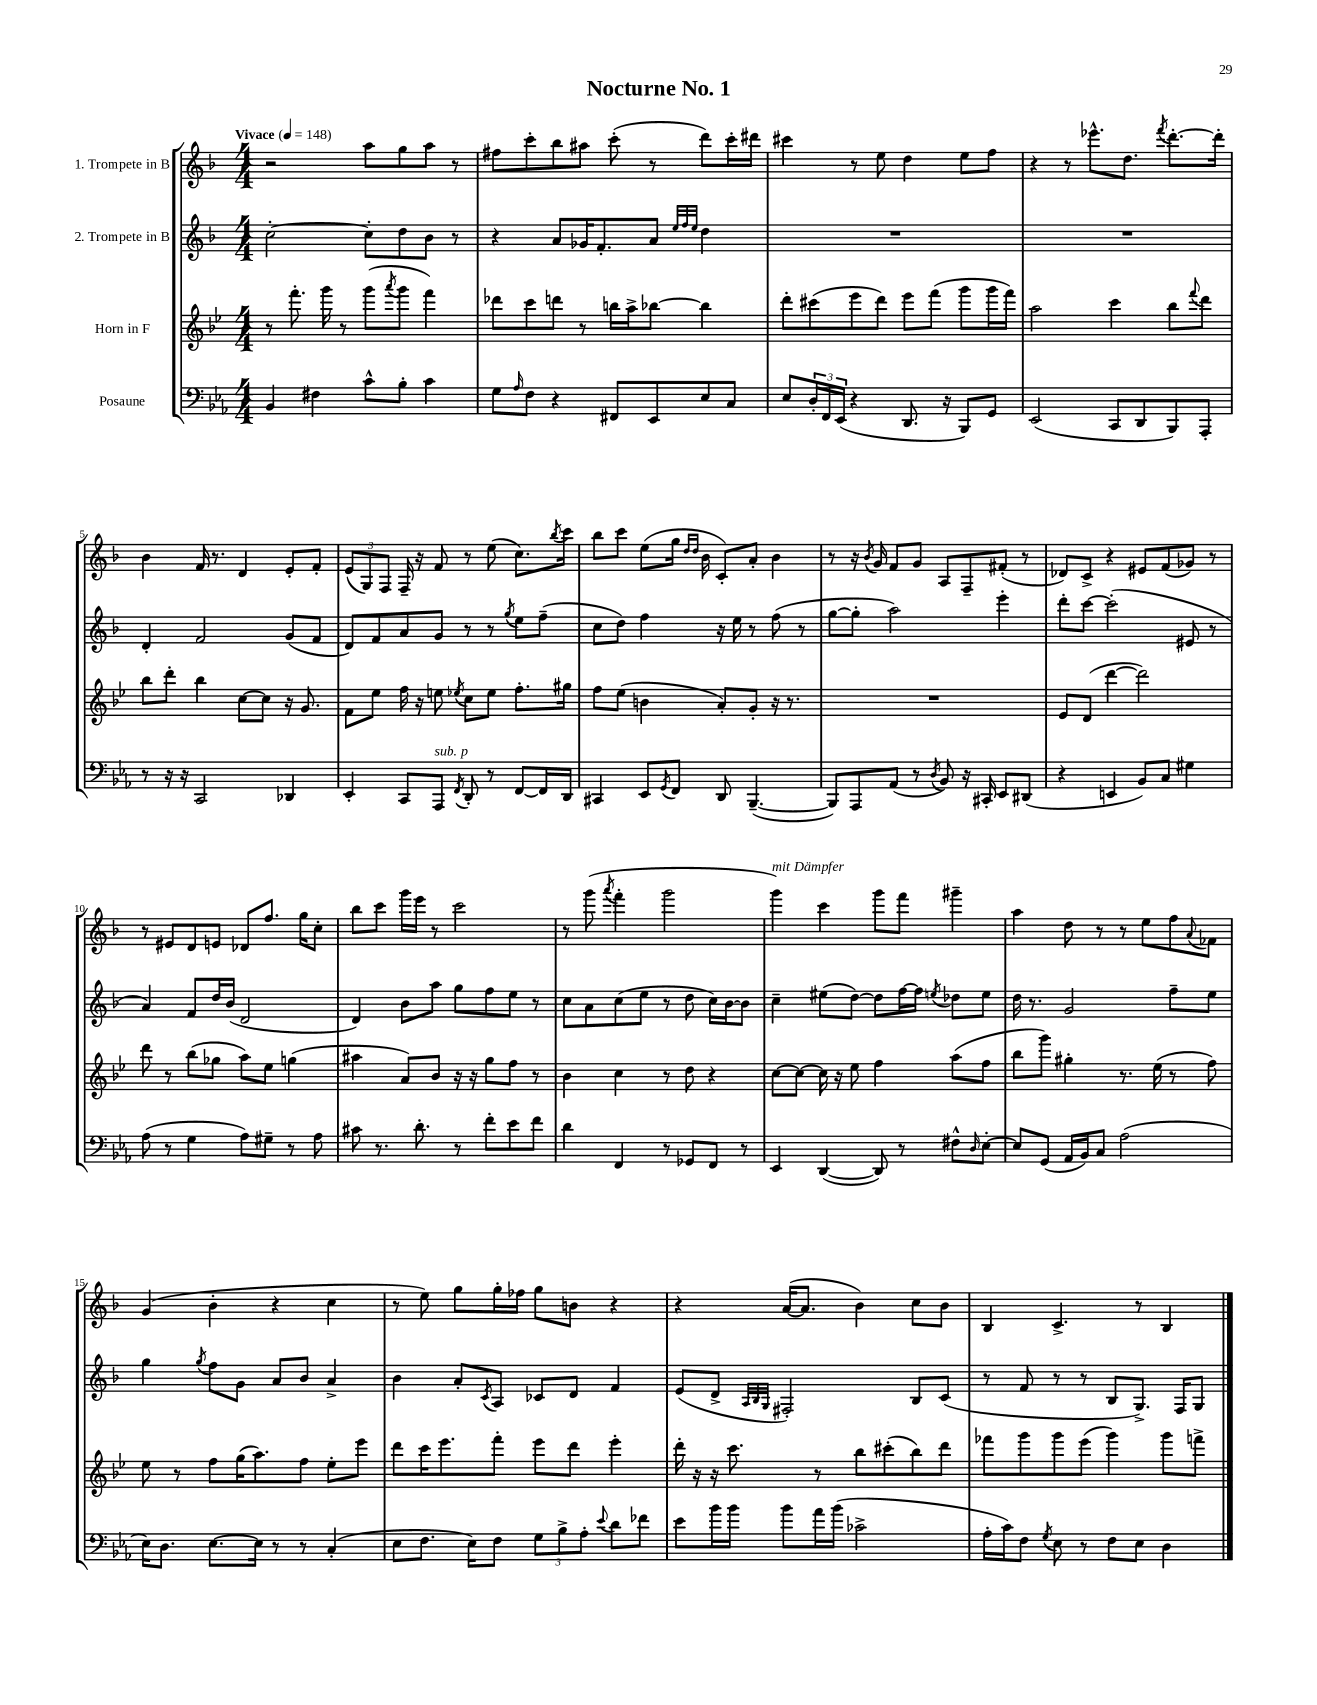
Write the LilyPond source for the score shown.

\header { title = "Nocturne No. 1" }
<<
\new StaffGroup <<
\new Staff = "s0" \with { instrumentName = "1. Trompete in B" } {
    \clef treble \key f \major \numericTimeSignature \time 4/4 \tempo "Vivace" 4 = 148
    r2 a''8 g''8 a''8 r8 |
    fis''8 c'''8-. bes''8 ais''8 c'''8-.( r8 d'''8) c'''16-. dis'''16 |
    cis'''4 r8 e''8 d''4 e''8 f''8 |
    r4 r8 ees'''8.-^ d''8. \acciaccatura { f'''8 } d'''8.~-. d'''16-. |
    bes'4 f'16 r8. d'4 e'8-. f'8-. |
    \tuplet 3/2 { e'8( g8) f8 } f16-- r16 f'8 r8 e''8( c''8.) \acciaccatura { bes''8 } c'''16 |
    bes''8 c'''8 e''8( g''16 \grace { d''16 d''16 } bes'16 c'8-.) a'8-. bes'4 |
    r8 r16 \acciaccatura { bes'8 } g'16 f'8 g'8 a8 f8-- fis'8-.( r8 |
    des'8) c'8-> r4 eis'8 f'8( ges'8) r8 |
    r8 eis'8 d'8 e'8 des'8 f''8. g''16 c''8-. |
    bes''8 c'''8 g'''16 e'''16 r8 c'''2 |
    r8 g'''8( \acciaccatura { a'''8 } f'''4-. g'''2 |
    g'''4^\markup { \italic "mit Dämpfer" }) c'''4 g'''8 f'''8 gis'''4-- |
    a''4 d''8 r8 r8 e''8 f''8 \appoggiatura { a'8 } fes'8 |
    g'4( bes'4-. r4 c''4 |
    r8 e''8) g''8 g''16-. fes''16 g''8 b'8 r4 |
    r4 a'16~( a'8. bes'4) c''8 bes'8 |
    bes4 c'4.-> r8 bes4 \bar "|." |
}
\new Staff = "s1" \with { instrumentName = "2. Trompete in B" } {
    \clef treble \key f \major \numericTimeSignature \time 4/4
    c''2~-. c''8-. d''8 bes'8 r8 |
    r4 a'8 ges'16 f'8.-. a'8 \grace { e''32 f''32 e''32 } d''4 |
    R1 |
    R1 |
    d'4-. f'2 g'8( f'8 |
    d'8) f'8 a'8 g'8 r8 r8 \acciaccatura { g''8 } e''8 f''8--( |
    c''8 d''8) f''4 r16 e''16 r8 f''8( r8 |
    g''8~ g''8-. a''2) e'''4-. |
    d'''8-. c'''8~ c'''2-.( eis'8 r8 |
    a'4) f'8 d''16 bes'16( d'2 |
    d'4) bes'8 a''8 g''8 f''8 e''8 r8 |
    c''8 a'8 c''8( e''8 r8 d''8 c''16) bes'16~ bes'8 |
    c''4-- eis''8( d''8~) d''8 f''16~ f''16 \acciaccatura { e''8 } des''8 e''8 |
    d''16 r8. g'2 f''8-- e''8 |
    g''4 \acciaccatura { g''8 } f''8 g'8 a'8 bes'8 a'4-> |
    bes'4 a'8-. \acciaccatura { c'8 } a8 ces'8 d'8 f'4 |
    e'8( d'8-> \grace { a32 bes32 g32 } fis2-.) bes8 c'8( |
    r8 f'8 r8 r8 bes8 g8.->) f16 g8 \bar "|." |
}
\new Staff = "s2" \with { instrumentName = "Horn in F" } {
    \clef treble \key bes \major \numericTimeSignature \time 4/4
    r8 f'''8.-. g'''16 r8 g'''8( \acciaccatura { a'''8 } g'''8 f'''4) |
    des'''8 c'''8 d'''8 r8 b''16 a''16-> bes''8~ bes''4 |
    d'''8-. cis'''8( ees'''8 d'''8) ees'''8 f'''8( g'''8 g'''16 f'''16) |
    a''2 c'''4 bes''8 \appoggiatura { f'''8 } d'''8 |
    bes''8 d'''8-. bes''4 c''8~ c''8 r16 g'8. |
    f'8 ees''8 f''16 r16 e''8 \acciaccatura { ees''8 } c''8 ees''8 f''8.-. gis''16 |
    f''8 ees''8( b'4 a'8-.) g'8-. r16 r8. |
    R1 |
    ees'8 d'8( d'''4~ d'''2) |
    d'''8 r8 bes''8( ges''8 a''8) ees''8 g''4( |
    ais''4 a'8) bes'8 r16 r16 g''8 f''8 r8 |
    bes'4 c''4 r8 d''8 r4 |
    c''8~ c''8~ c''16 r16 ees''8 f''4 a''8( f''8 |
    bes''8 g'''8) gis''4-. r8. ees''16( r8 f''8) |
    ees''8 r8 f''8 g''16( a''8.) f''8 ees''8-. ees'''8 |
    d'''8 c'''16 ees'''8. f'''8-. ees'''8 d'''8 ees'''4-. |
    d'''16-. r16 r16 c'''8. r8 bes''8 cis'''8-.( bes''8) d'''8 |
    fes'''8 g'''8 g'''8 ees'''8( g'''4) g'''8 f'''8-> \bar "|." |
}
\new Staff = "s3" \with { instrumentName = "Posaune" } {
    \clef bass \key ees \major \numericTimeSignature \time 4/4
    bes,4 fis4 c'8-^ bes8-. c'4 |
    g8 \grace { aes16 } f8 r4 fis,8 ees,8 ees8 c8 |
    ees8 \tuplet 3/2 { d16-. f,16 ees,16( } r4 d,8. r16 bes,,8) g,8 |
    ees,2( c,8 d,8 bes,,8) aes,,8-. |
    r8 r16 r16 c,2 des,4 |
    ees,4-. c,8 aes,,8^\markup { \italic "sub. p" } \acciaccatura { f,8 } d,8-. r8 f,8~ f,16 d,16 |
    cis,4 ees,8 \acciaccatura { g,8 } f,8 d,8 bes,,4.~--( |
    bes,,8) aes,,8 aes,8( r8 \acciaccatura { d8 } bes,8) r16 cis,16-. ees,8 dis,8( |
    r4 e,4 bes,8) c8 gis4 |
    aes8( r8 g4 aes8) gis8-- r8 aes8 |
    cis'8 r8. d'8.-. r8 f'8-. ees'8 f'8 |
    d'4 f,4 r8 ges,8 f,8 r8 |
    ees,4 d,4~( d,8) r8 fis8-^ \grace { d16 } ees8~-. |
    ees8 g,8( aes,16 bes,16) c8 aes2( |
    ees16) d8. ees8.~ ees16 r8 r8 c4-.( |
    ees8 f8. ees16) f8 \tuplet 3/2 { g8 bes8-> aes8-. } \appoggiatura { ees'8 } d'8 fes'8 |
    ees'8 bes'16 bes'16 bes'8 aes'16 bes'16( ces'2-> |
    aes16-. c'16) f8 \acciaccatura { g8 } ees8 r8 f8 ees8 d4 \bar "|." |
}
>>
>>
